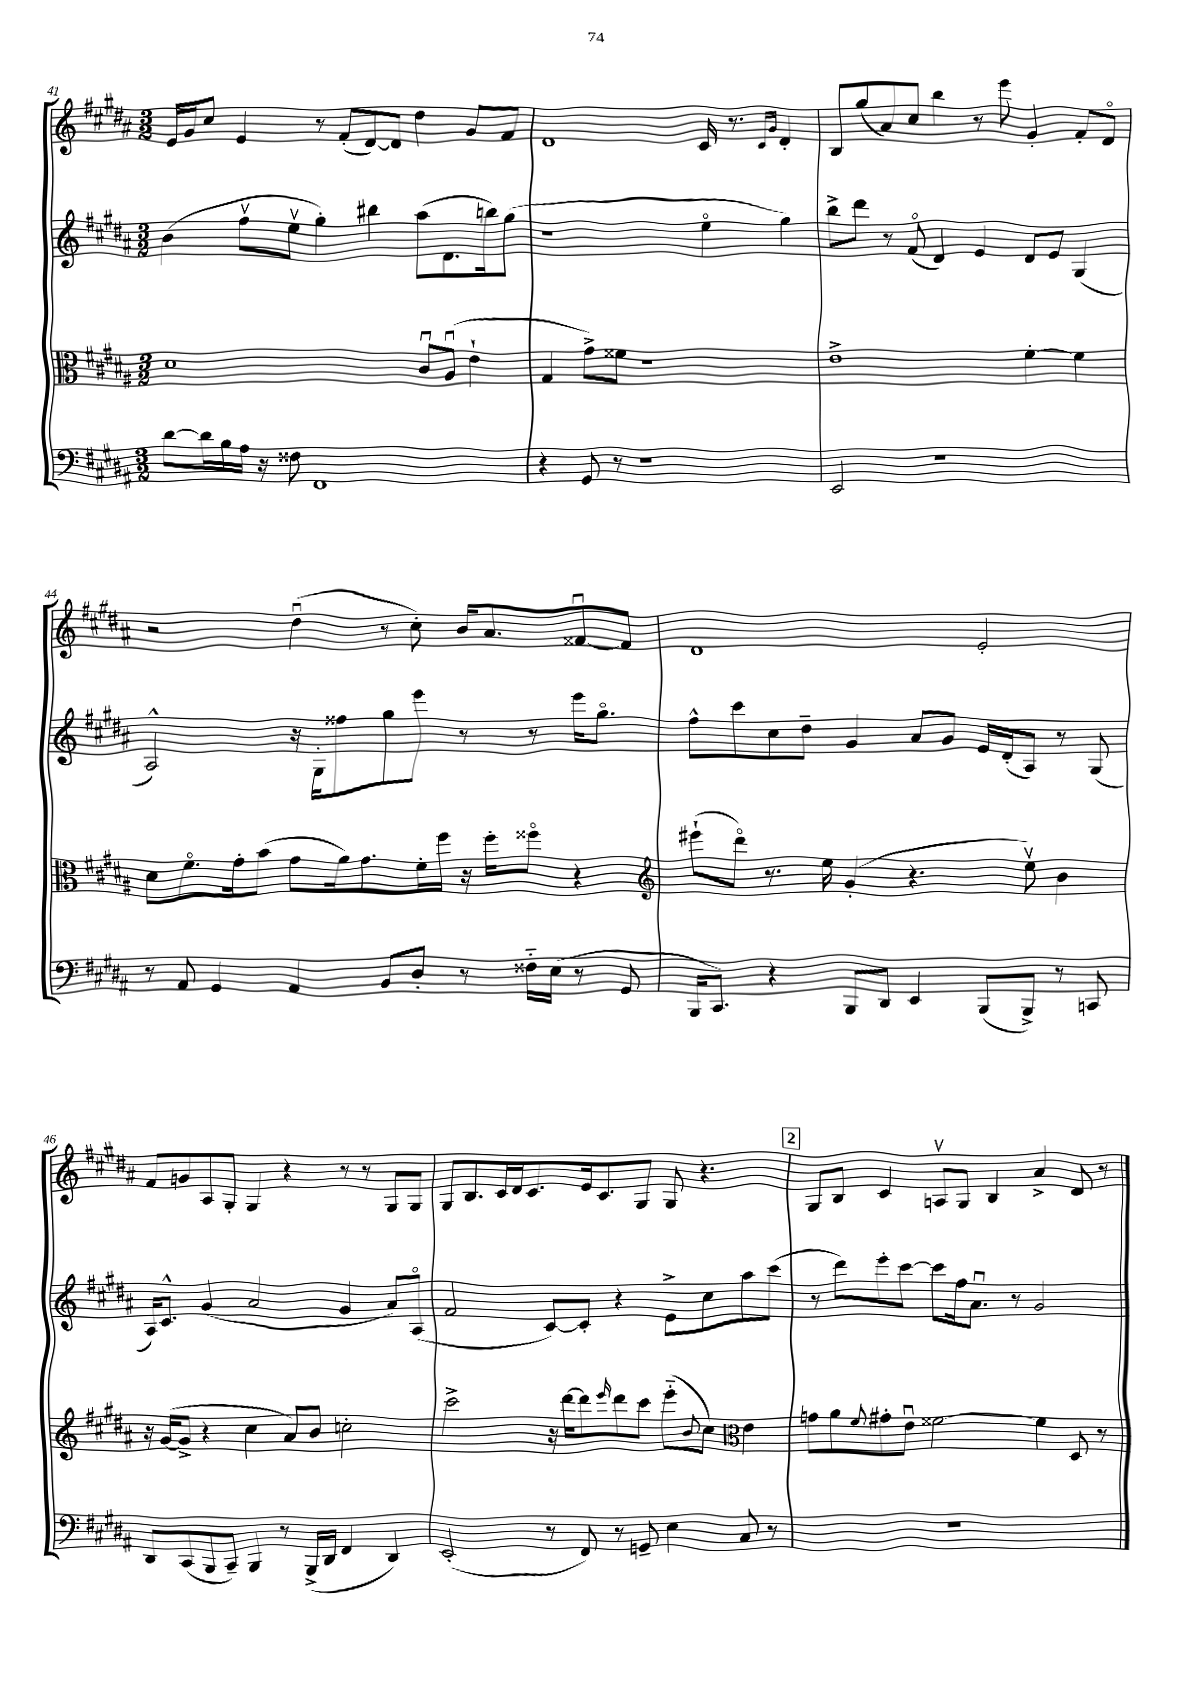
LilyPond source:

<<
\new StaffGroup <<
\new Staff = "s0" {
    \clef treble \key b \major \numericTimeSignature \time 3/2
    e'16 gis'16 cis''8 e'4 r8 fis'8-.( dis'8~) dis'8 dis''4 gis'8 fis'8 |
    dis'1 cis'16 r8. \grace { cis'16 gis'16 } dis'4-. |
    b8 gis''8( ais'8) cis''8 b''4 r8 e'''8 gis'4-. fis'8-. dis'8\flageolet |
    r2 dis''4\downbow( r8 cis''8-.) b'16 ais'8. fisis'8~\downbow fisis'8 |
    dis'1 e'2-. |
    fis'8 g'8 ais8 gis8-. gis4 r4 r8 r8 gis8 gis8 |
    gis8 b8. cis'16 dis'16 cis'8. e'16 cis'8. gis8 gis8 r4. |
    \mark \markup { \box "2" } gis8 b8 cis'4 a8\upbow gis8 b4 ais'4-> dis'8 r8 \bar "|." |
}
\new Staff = "s1" {
    \clef treble \key b \major \numericTimeSignature \time 3/2
    b'4( fis''8\upbow e''8\upbow gis''4-.) bis''4 ais''8( dis'8. b''16) gis''8( |
    r1 e''4\flageolet gis''4) |
    b''8-> dis'''8 r8 fis'8\flageolet( dis'4) e'4 dis'8 e'8 gis4( |
    ais2-^) r16 gis16-. fisis''8 gis''8 e'''8 r8 r8 e'''16 gis''8.\flageolet |
    fis''8-^ cis'''8 cis''8 dis''8-- gis'4 ais'8 gis'8 e'16 dis'16-.( ais8) r8 gis8( |
    ais16) cis'8.-^ gis'4( ais'2 gis'4 ais'8) ais8\flageolet( |
    fis'2 cis'8~) cis'8-. r4 e'8-> cis''8 ais''8 cis'''8( |
    \mark \markup { \box "2" } r8 dis'''8) e'''8-. cis'''8~ cis'''8 fis''16 ais'8.\downbow r8 gis'2 \bar "|." |
}
\new Staff = "s2" {
    \clef alto \key b \major \numericTimeSignature \time 3/2
    dis'1 cis'8\downbow ais8\downbow( e'4-! |
    gis4 gis'8->) fisis'8 r1 |
    e'1-> fis'4~-. fis'4 |
    dis'8 fis'8.\flageolet gis'16-. b'8( gis'8 ais'16) gis'8. fis'16-. fis''16 r16 fis''16-. fisis''8\flageolet r4 |
    \clef treble eis'''8-!( dis'''8\flageolet) r8. e''16 gis'4-.( r4. e''8\upbow) b'4 |
    r16 gis'16~( gis'8-> r4 cis''4 ais'8) b'8 c''2-. |
    cis'''2-> r16 dis'''16~ dis'''8 \grace { e'''16 } dis'''8 cis'''8 e'''8-_( \appoggiatura { b'8 } cis''8) \clef alto e'4 |
    \mark \markup { \box "2" } g'8 ais'8 \appoggiatura { fis'8 } gis'8-. e'8\downbow fisis'2~ fisis'4 dis8 r8 \bar "|." |
}
\new Staff = "s3" {
    \clef bass \key b \major \numericTimeSignature \time 3/2
    dis'8~ dis'16 b16 ais16 r16 fisis8 fis,1 |
    r4 gis,8 r8 r1 |
    e,2 r1 |
    r8 ais,8 gis,4 ais,4 b,8 dis8-. r8 fisis16-_ e16( r8 gis,8 |
    b,,16 cis,8.) r4 b,,8 dis,8 e,4 b,,8( b,,8->) r8 c,8 |
    dis,8 cis,8( b,,8 cis,8--) b,,4 r8 b,,16->( dis,16 fis,4 dis,4) |
    e,2-.( r8 fis,8) r8 g,8-- e4 cis8 r8 |
    \mark \markup { \box "2" } R1. \bar "|." |
}
>>
>>
\layout { \context { \Score currentBarNumber = #41 } }
